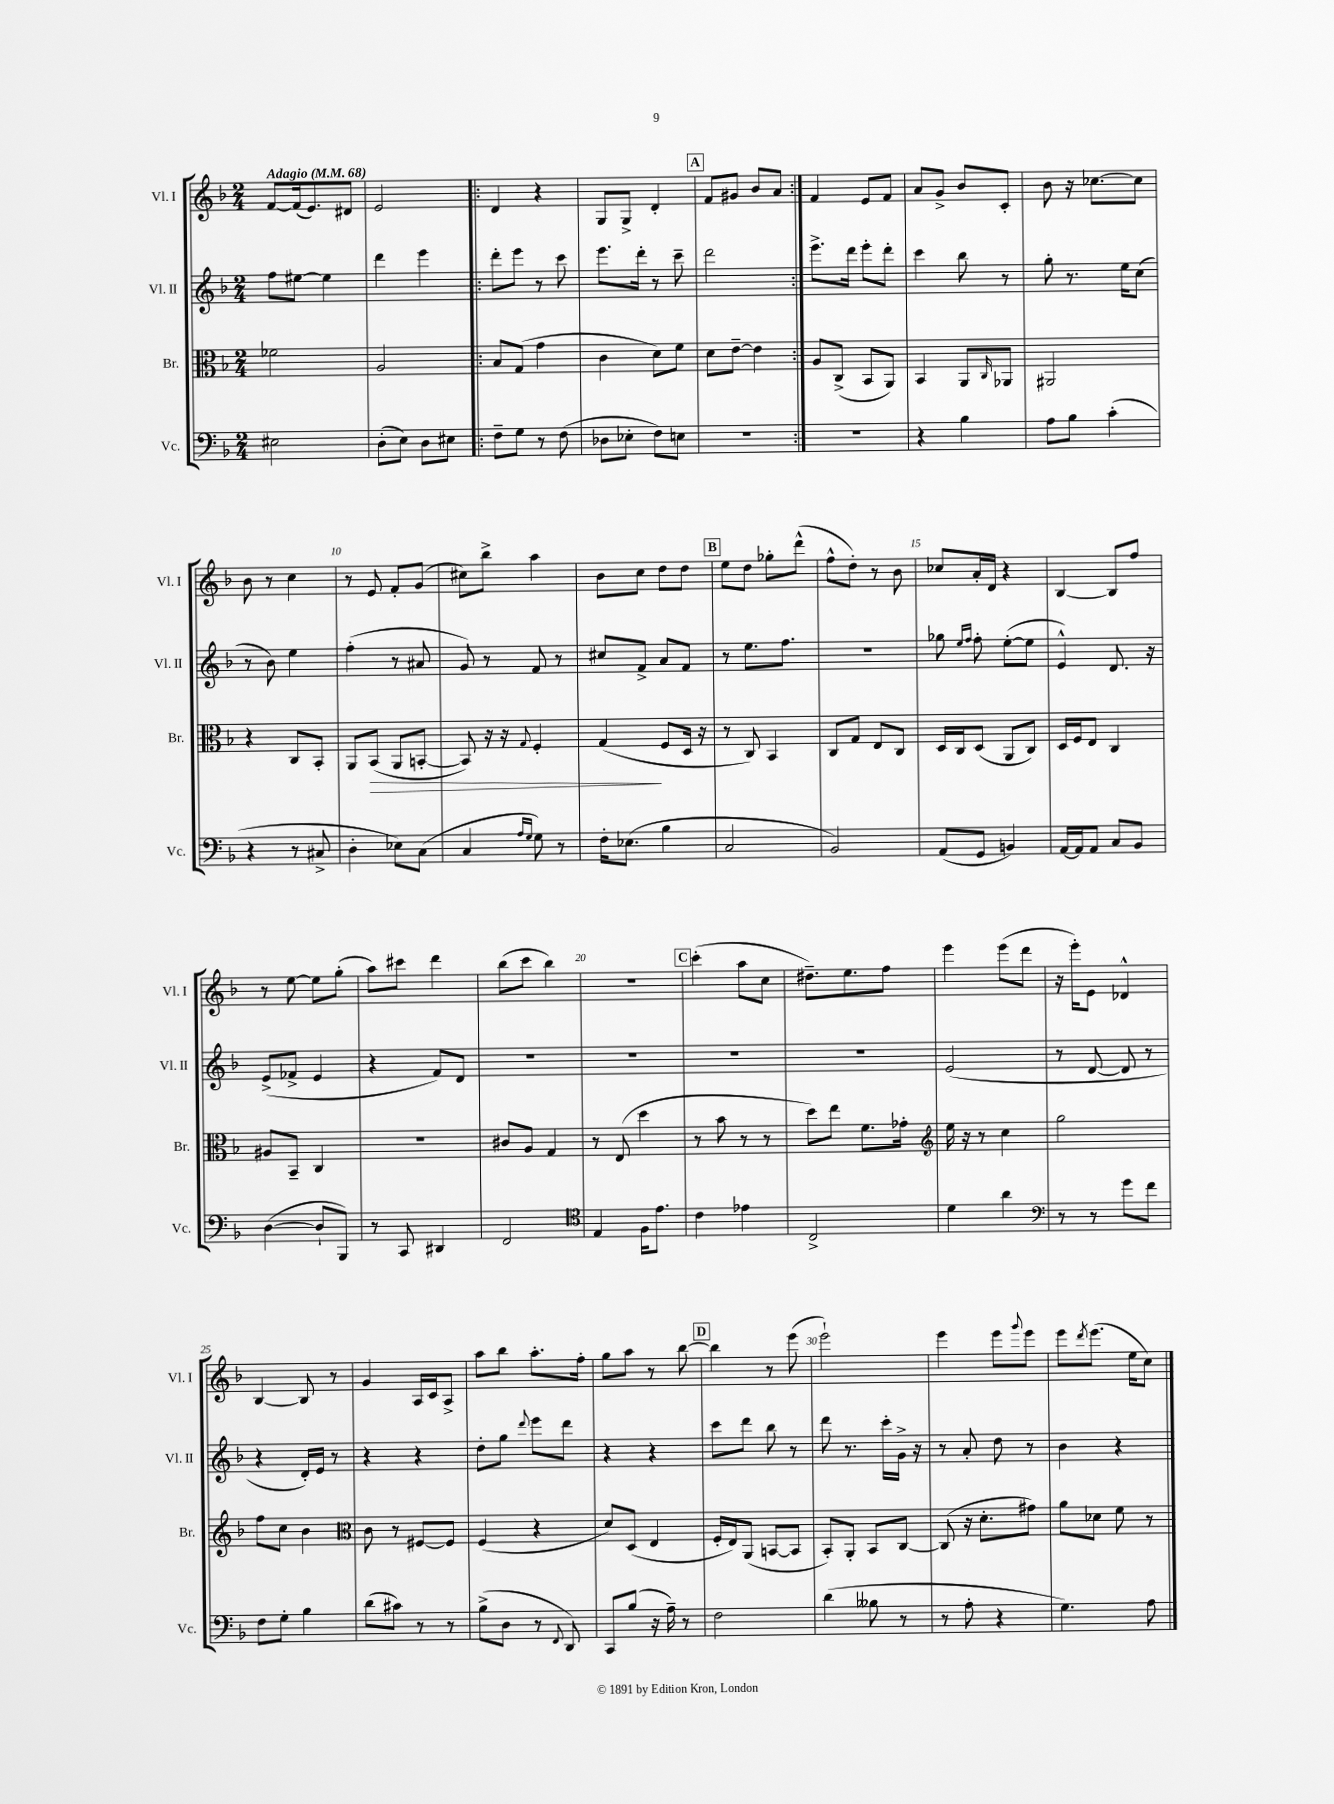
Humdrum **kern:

**kern	**kern	**kern	**kern
*staff4	*staff3	*staff2	*staff1
*clefF4	*clefC3	*clefG2	*clefG2
*k[b-]	*k[b-]	*k[b-]	*k[b-]
*M2/4	*M2/4	*M2/4	*M2/4
*MM68	*MM68	*MM68	*MM68
2E#\	2f-\	8ff\L	[8f/L
.	.	[8ee#\J	(16f/]k
.	.	.	8.e/)
.	.	4ee#\]	.
.	.	.	8d#/J
=	=	=	=
(8D'\L	2A/	4ddd\	2e/
8E\J)	.	.	.
8D\L	.	4eee\	.
8E#\J	.	.	.
=!|:	=!|:	=!|:	=!|:
8F~\L	8B-/L	8ddd'\L	4d/
8G\J	(8G/J	8eee\J	.
8r	4g\	8r	4r
(8F\	.	8ccc\	.
=	=	=	=
8D-\L	4c\	8.eee\L	8G/L
8E-'\J	.	.	8G^/J
.	.	16ddd'\Jk	.
8F\L)	8d\L)	8r	4d'/
8E\J	8f\J	8ccc~\	.
=	=	=	=
2r	8d\L	2ddd\	8f/L
.	[8e~\J	.	8g#/J
.	4e\]	.	8b-/L
.	.	.	8a/J
=:|!	=:|!	=:|!	=:|!
2r	8A/L	8.eee^\L	4f/
.	(8C^/J	.	.
.	.	16ddd\Jk	.
.	8BB-/L	8eee'\L	8e/L
.	8AA/J)	8ddd'\J	8f/J
=	=	=	=
4r	4BB-/	4ccc\	8a/L
.	.	.	8g^/J
4B-\	8AA/L	8bb-\	8b-/L
.	16qqC/	.	.
.	8AA-/J	8r	8c'/J
=	=	=	=
8A\L	2AA#/	8gg'\	8b-\
8B-\J	.	8.r	16r
.	.	.	[8.cc-\L
(4c'\	.	.	.
.	.	16ee\LK	.
.	.	(8cc\J	8cc-\]J
=	=	=	=
4r	4r	8r	8b-\
.	.	8b-\)	8r
8r	8C/L	4ee\	4cc\
8C#^/	8BB-'/J	.	.
=	=	=	=
4D'\	8AA/L	(4ff'\	8r
.	(8BB-/J	.	8e/
8E-\L)	8AA/L	8r	8f'/L
(8C\J	[8BB'/J	8a#/	(8g/J
=	=	=	=
4C/	8BB/])	8g/)	8cc#\L)
.	16r	8r	8bb-^\J
.	16r	.	.
16qqA/LL	.	.	.
16qqG/JJ	8qqG/	.	.
8G\)	4F'/	8f/	4aa\
8r	.	8r	.
=	=	=	=
16F'\LK	(4G/	8cc#/L	8b-\L
(8.E-\J	.	.	.
.	.	8f^/J	8cc\J
4B-\	8F/L	8a/L	8dd\L
.	16D/Jk	8f/J	8dd\J
.	16r	.	.
=	=	=	=
2C/	8r	8r	8ee\L
.	8C/)	8.ee\L	8dd\J
.	4BB-/	.	8gg-'\L
.	.	8.ff\J	.
.	.	.	(8ddd^^\J
=	=	=	=
2BB-/)	8C/L	2r	8ff^^\L
.	8G/J	.	8dd'\J)
.	8E/L	.	8r
.	8C/J	.	8b-\
=	=	=	=
(8AA/L	16D/LL	8gg-\	8cc-/L
.	16C/J	.	.
.	.	16qqee/LL	.
.	.	16qqff/JJ	.
8GG/J	(8D/J	8ff'\	16a'/L
.	.	.	16d/JJ
4BB/)	8AA/L	([8ee'\L	4r
.	8C/J)	8ee\]J	.
=	=	=	=
[16AA/LL	16D/LL	4e^^/)	[4B-/
16AA/]J	16F/J	.	.
8AA/J	8E/J	.	.
8C/L	4C/	8.d/	8B-/]L
8BB-/J	.	.	8ff/J
.	.	16r	.
=	=	=	=
([4D\	8A#/L	(8e^/L	8r
.	8BB-~/J	8f-^/J	[8ee\
8D`/]L	4C/	4e/	8ee\]L
8BBB-/J)	.	.	(8gg'\J
=	=	=	=
8r	2r	4r	8aa\L)
8CC/	.	.	8ccc#\J
4DD#/	.	8f/L)	4ddd\
.	.	8d/J	.
=	=	=	=
2FF/	8c#/L	2r	(8bb-\L
.	8A/J	.	8ccc\J
.	4G/	.	4bb-\)
=	=	=	=
*clefC4	*	*	*
4E/	8r	2r	2r
.	(8E/	.	.
16F\LK	4dd\	.	.
8.e\J	.	.	.
=	=	=	=
4c\	8r	2r	(4ccc'\
.	8b-\	.	.
4e-\	8r	.	8aa\L
.	8r	.	8cc\J
=	=	=	=
2C^/	8dd\L)	2r	8.dd#~\L)
.	8ee\J	.	.
.	.	.	8.ee\
.	8.f\L	.	.
.	.	.	8ff\J
.	16g-'\Jk	.	.
=	=	=	=
*	*clefG2	*	*
4d\	16ee\	(2e/	4eee\
.	16r	.	.
.	8r	.	.
4a\	4cc\	.	(8eee\L
.	.	.	8ddd\J
=	=	=	=
*clefF4	*	*	*
8r	2gg\	8r	16r
.	.	.	16eee'\LK)
8r	.	[8d/	8e\J
8g\L	.	8d/]	4d-^^/
8f\J	.	8r	.
=	=	=	=
8F\L	8ff\L	4r	[4B-/
8G'\J	8cc\J	.	.
4B-\	4b-\	16d'/LL)	8B-/]
.	.	16e/JJ	.
.	.	8r	8r
=	=	=	=
*	*clefC3	*	*
(8d\L	8c\	4r	4g/
8c#\J)	8r	.	.
8r	[8F#/L	4r	16A/LL
.	.	.	16c/J
8r	8F#/]J	.	8A^/J
=	=	=	=
(8B-^\L	(4F/	8dd'\L	8aa\L
8D\J	.	8gg\J	8bb-\J
.	.	8qqddd/	.
8r	4r	8eee\L	8.aa'\L
8qqFF/	.	.	.
8DD/)	.	8ddd\J	.
.	.	.	16ff'\Jk
=	=	=	=
8CC/L	8d/L)	4r	8gg\L
(8B-/J	(8D/J	.	8aa\J
16r	4E/	4r	8r
16A~\)	.	.	.
8r	.	.	[8bb-\
=	=	=	=
2F\	16F'/LL	8ccc\L	4bb-\]
.	16E/J)	.	.
.	(8AA/J	8ddd\J	.
.	[8BB/L	8bb-\	8r
.	8BB/]J	8r	(8eee\
=	=	=	=
(4d\	8BB-'/L)	8ddd\	2eee`\)
.	8AA'/J	8.r	.
8B--\	8BB-/L	.	.
.	.	16ccc'\LL	.
8r	[8C/J	16g^\JJ	.
.	.	16r	.
=	=	=	=
8r	(8C/]	8r	4eee\
8A'\	16r	8a'/	.
.	8.d'\L	.	.
4r	.	8dd\	8eee\L
.	.	.	8qqggg/
.	8g#\J)	8r	8eee\J
=	=	=	=
4.G\)	8a\L	4b-\	8eee\L
.	.	.	8qddd/
.	8d-\J	.	(8.eee\J
.	8f\	4r	.
.	.	.	16ee\LK
8A\	8r	.	8cc\J)
==	==	==	==
*-	*-	*-	*-
